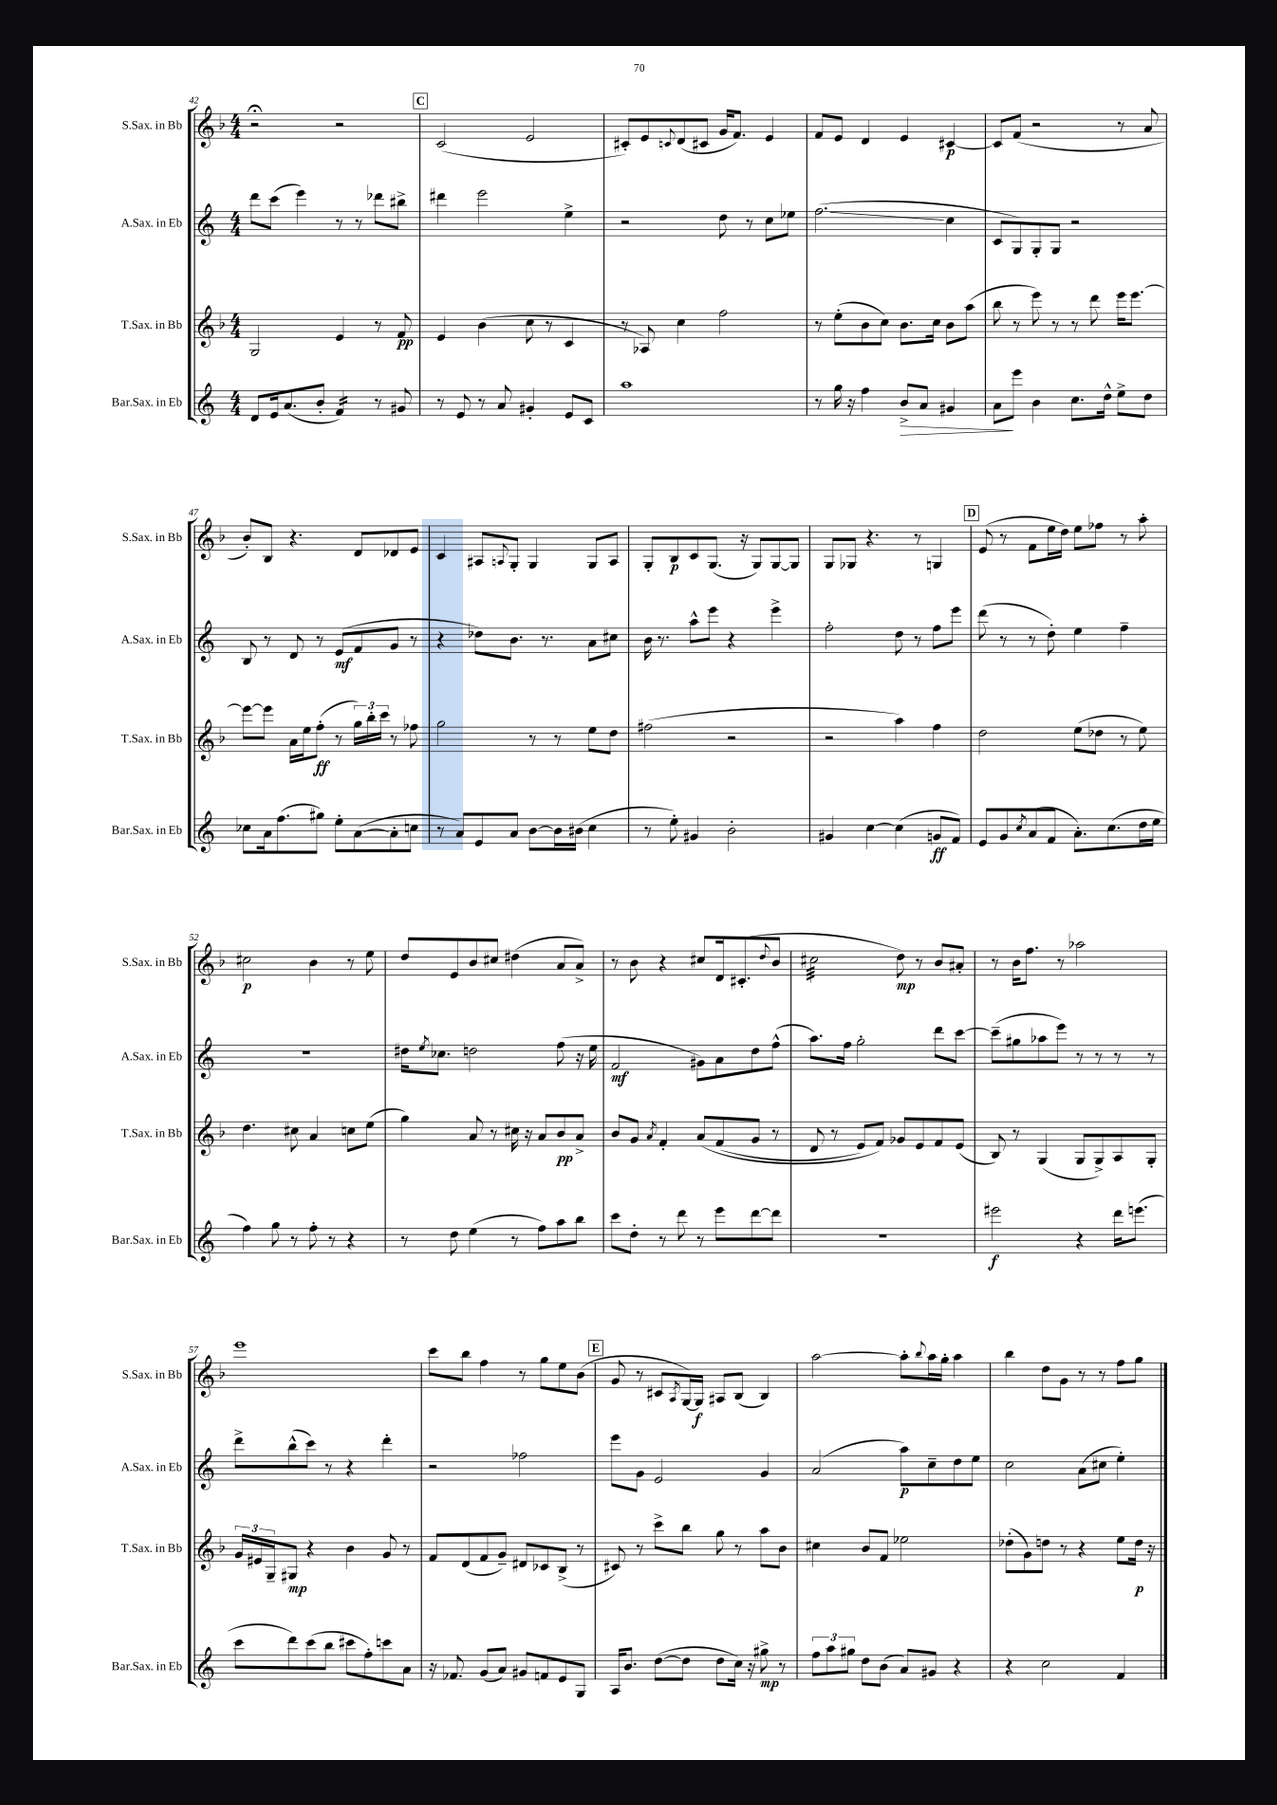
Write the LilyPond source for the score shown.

<<
\new StaffGroup <<
\new Staff = "s0" \with { instrumentName = "S.Sax. in Bb" shortInstrumentName = "S.Sax. in Bb" } {
    \clef treble \key f \major \numericTimeSignature \time 4/4
    r2\fermata r2 |
    \mark \markup { \box "C" } c'2( e'2 |
    cis'8-.) e'8 \appoggiatura { c'8 } d'8( cis'8 g'16 f'8.) e'4 |
    f'8 e'8 d'4 e'4 cis'4~\p |
    cis'8 f'8( r2 r8 a'8 |
    bes'8-.) bes8 r4. d'8 des'8 e'8 |
    c'4 ais8 \appoggiatura { a8 } g8-. g4 g8 a8 |
    g8-. bes8\p c'8 g8.( r16 g8) g8~ g8 |
    g8 ges8 r4. r8 g4 |
    \mark \markup { \box "D" } e'8( r8 f'8 e''16 d''16) e''8 fes''8 r8 a''8-. |
    cis''2\p bes'4 r8 e''8 |
    d''8 e'8 bes'8 cis''8 dis''4( a'8 a'8->) |
    r8 bes'8 r4 cis''8 d'16 cis'8.-.( \appoggiatura { d''8 } bes'8 |
    cis''2:32 d''8\mp) r8 bes'8 ais'8-. |
    r8 bes'16 f''8. r8 aes''2 |
    e'''1 |
    c'''8 bes''8 f''4 r8 g''8 e''8 bes'8( |
    \mark \markup { \box "E" } g'8 r8 cis'8 \acciaccatura { a8 } g16~) g16\f ais8 bes8( bes4) |
    a''2~ a''8-. \appoggiatura { bes''8 } a''16 g''16-. a''4 |
    bes''4 d''8 g'8 r8 r8 f''8 g''8 \bar "|." |
}
\new Staff = "s1" \with { instrumentName = "A.Sax. in Eb" shortInstrumentName = "A.Sax. in Eb" } {
    \clef treble \key c \major \numericTimeSignature \time 4/4
    d'''8 c'''8( e'''4) r8 r8 des'''8 bis''8-> |
    \mark \markup { \box "C" } dis'''4 e'''2 e''4-> |
    r2 d''8 r8 c''8 ees''8 |
    f''2.\glissando( c''4 |
    c'8 g8) g8-. g8 r2 |
    b8 r8 d'8 r8 e'8\mf( f'8 g'8 r8 |
    r4 des''8) b'8. r8. a'8 cis''8 |
    b'16 r8. a''8-^ e'''8 r4 e'''4-> |
    f''2-. d''8 r8 f''8 e'''8 |
    \mark \markup { \box "D" } d'''8( r8 r8 d''8-.) e''4 f''4-- |
    R1 |
    dis''16 \acciaccatura { e''8 } ces''8. d''2 f''8( r16 e''16 |
    f'2\mf gis'8) a'8 d''8 f''8-^( |
    a''8.) f''16 g''2-. d'''8 c'''8~ |
    c'''8--( gis''8 aes''8 e'''8) r8 r8 r8 r8 |
    d'''8-> b''8-^( c'''8) r8 r4 d'''4-. |
    r2 fes''2 |
    \mark \markup { \box "E" } e'''8 g'8 e'2 g'4 |
    a'2( a''8\p) c''8-- d''8 e''8 |
    c''2 a'8( cis''8 e''4-.) \bar "|." |
}
\new Staff = "s2" \with { instrumentName = "T.Sax. in Bb" shortInstrumentName = "T.Sax. in Bb" } {
    \clef treble \key f \major \numericTimeSignature \time 4/4
    g2 e'4 r8 f'8\pp |
    \mark \markup { \box "C" } e'4 bes'4( c''8 r8 c'4 |
    r8 aes8) c''4 f''2 |
    r8 e''8-.( bes'8 c''8) bes'8. c''16 bes'8 a''8( |
    bes''8 r8 e'''8) r8 r8 d'''8 e'''16 e'''8.~ |
    e'''8~ e'''8 a'16 e''16 f''8-.\ff( r8 \tuplet 3/2 { g''16) bes''16-. c'''16 } r8 fes''8 |
    g''2 r8 r8 e''8 d''8 |
    fis''2( r2 |
    r2 a''4) f''4 |
    \mark \markup { \box "D" } d''2 e''8( des''8 r8 e''8) |
    d''4. cis''8 a'4 c''8 e''8( |
    g''4) a'8 r8 cis''16 r16 a'8 bes'8\pp a'8-> |
    bes'8 g'8 \acciaccatura { a'8 } f'4-. a'8\( f'8( g'8 r8 |
    d'8 r8 e'8) f'8\) ges'8 e'8 f'8 e'8( |
    bes8) r8 g4( g8 g8->) a8 g8-. |
    \tuplet 3/2 { g'16 eis'16 g16-- } gis8\mp r4 bes'4 g'8 r8 |
    f'8 d'8( f'8 g'8--) dis'8 ces'8 bes8->( r8 |
    \mark \markup { \box "E" } cis'8) r8 c'''8-> bes''8 g''8 r8 a''8 bes'8 |
    cis''4 bes'8 f'8 ees''2 |
    des''8-.( g'8) d''8 r8 r4 e''8 d''16\p r16 \bar "|." |
}
\new Staff = "s3" \with { instrumentName = "Bar.Sax. in Eb" shortInstrumentName = "Bar.Sax. in Eb" } {
    \clef treble \key c \major \numericTimeSignature \time 4/4
    d'8 e'16 a'8.( b'8-. f'4:16) r8 gis'8 |
    \mark \markup { \box "C" } r8 e'8 r8 a'8 gis'4-. e'8 c'8 |
    a''1 |
    r8 g''16 r16 f''4 b'8->\> a'8 gis'4 |
    a'8\! e'''8 b'4 c''8. d''16-^ e''8-> d''8 |
    ces''8 a'16 f''8.( gis''8) e''8-. a'8~( a'8-. c''8 |
    r8 a'8) e'8 a'8 b'8~ b'16 bis'16( c''4 |
    r8 e''8-.) gis'4 b'2-. |
    gis'4 c''4~ c''4( g'8\ff f'8) |
    \mark \markup { \box "D" } e'8 g'8 \acciaccatura { c''8 } a'8( f'8 a'8.-.) c''8.( d''16 e''16 |
    f''4) g''8 r8 f''8-. r8 r4 |
    r8 d''8 e''4( r8 f''8) a''8 b''8 |
    c'''8 d''8-. r8 d'''8 r8 e'''8 d'''8~ d'''8 |
    R1 |
    eis'''2\f r4 d'''16 e'''8.( |
    c'''8 d'''8) c'''8( b''8 cis'''8 f''8-.) c'''8 a'8 |
    r16 fes'8. g'8( a'8) gis'8 f'8 e'8 g8 |
    \mark \markup { \box "E" } a16 b'8. d''8~( d''8 d''8 c''16) r16 gis''8->\mp r8 |
    \tuplet 3/2 { f''8 a''8 gis''8 } d''8 b'8( a'8) gis'8 r4 |
    r4 c''2 f'4 \bar "|." |
}
>>
>>
\layout { \context { \Score currentBarNumber = #42 } }
